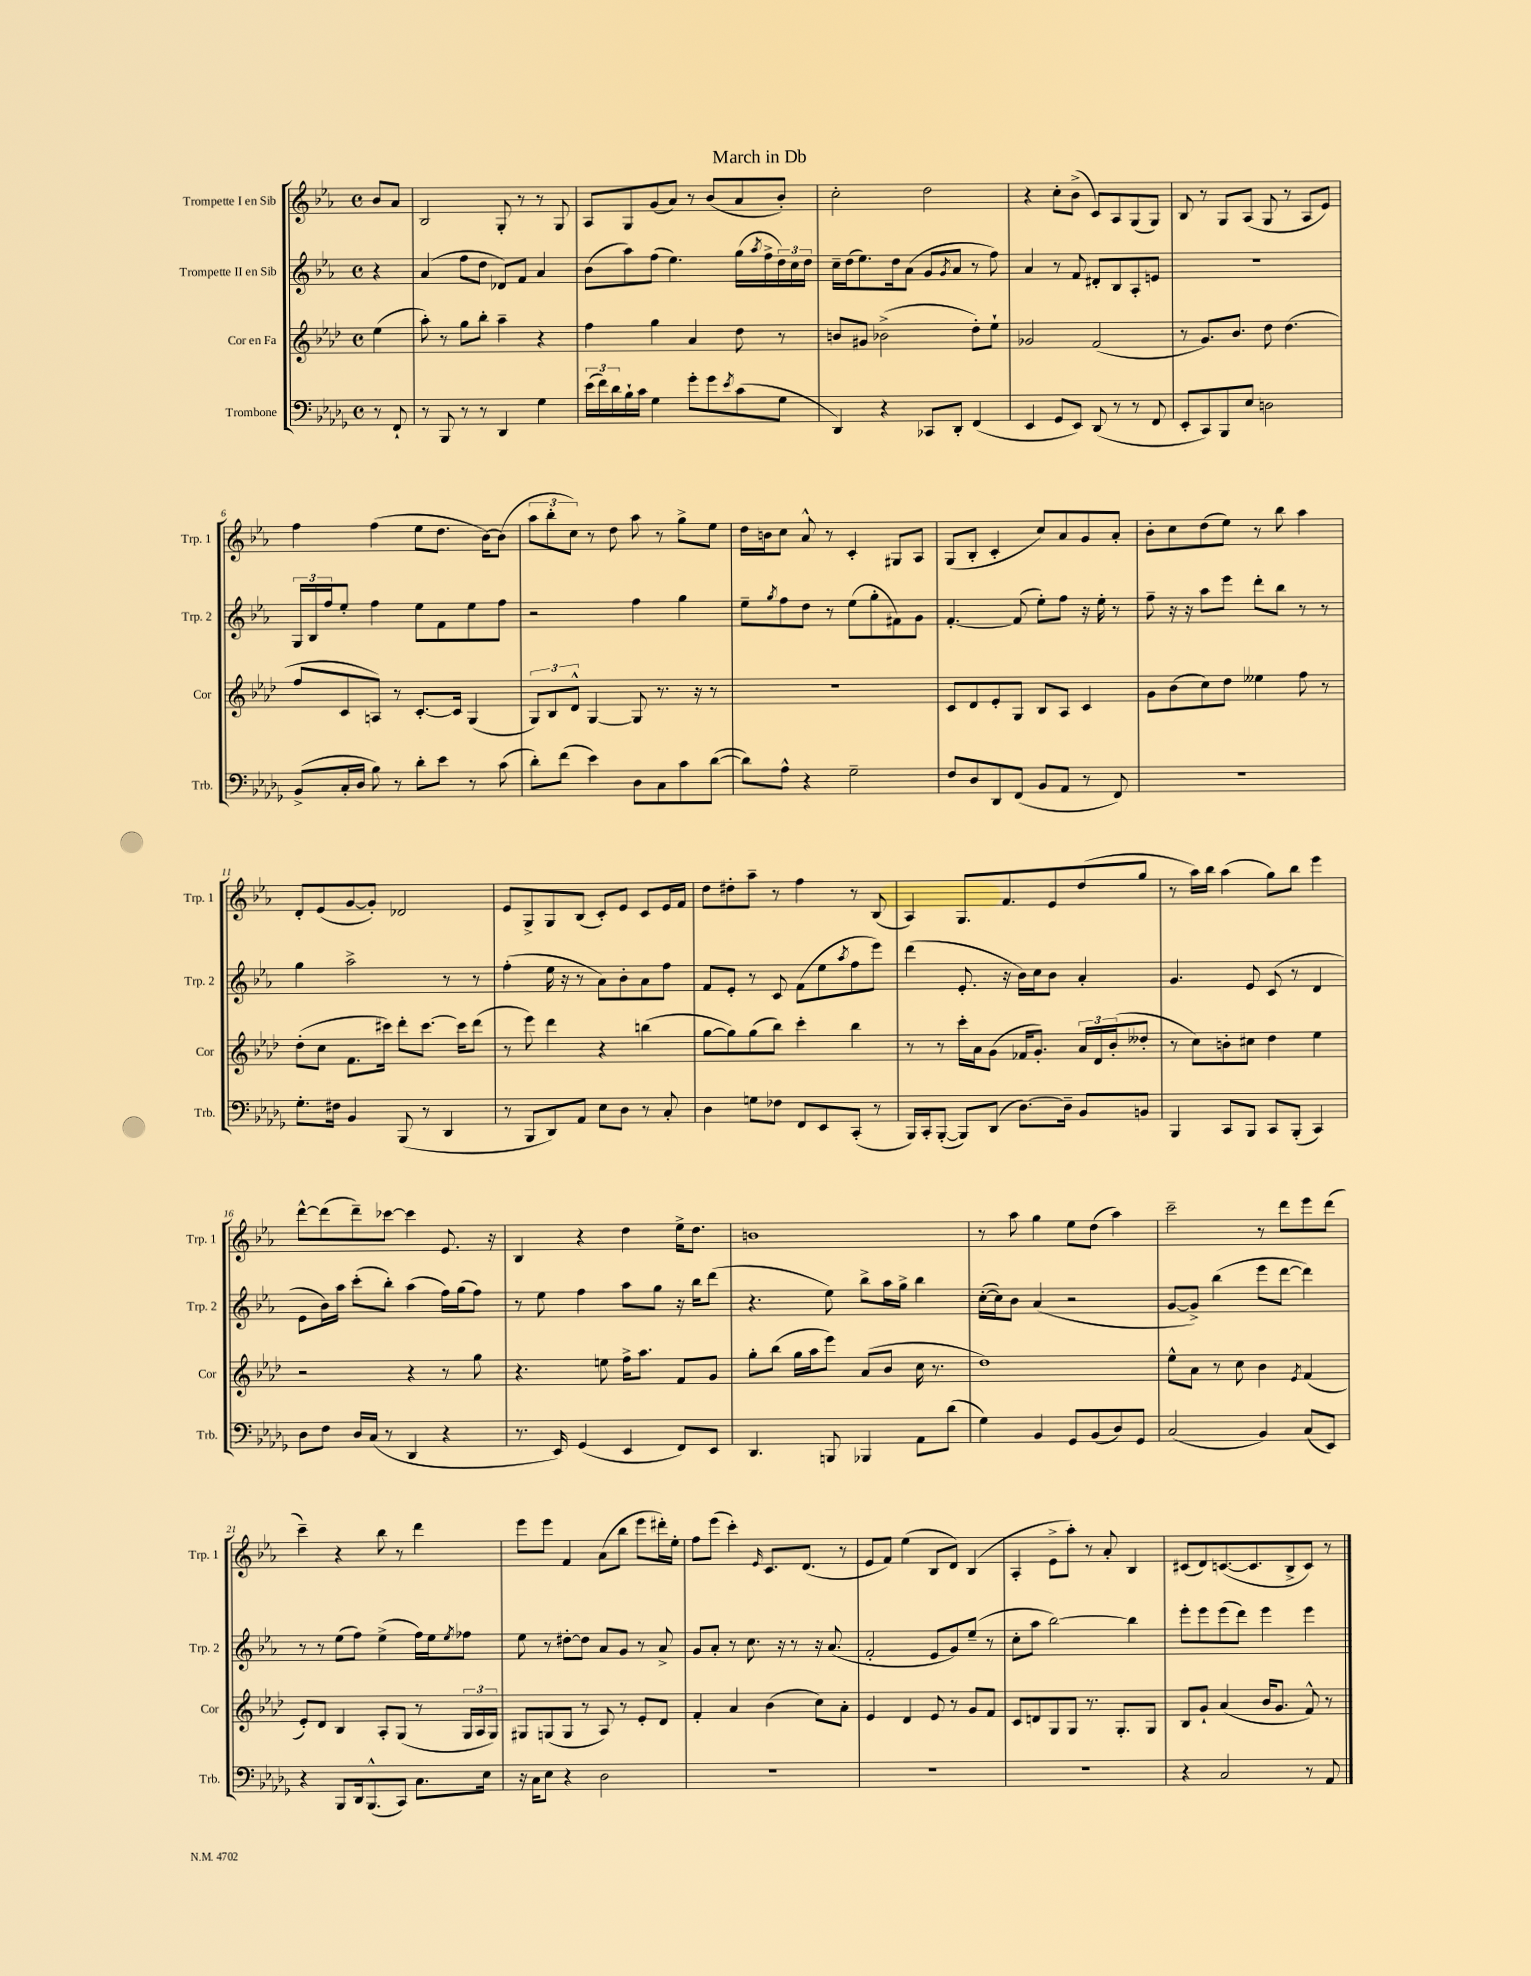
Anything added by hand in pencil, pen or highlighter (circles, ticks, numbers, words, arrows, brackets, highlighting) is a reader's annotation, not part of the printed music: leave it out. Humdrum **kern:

**kern	**kern	**kern	**kern
*staff4	*staff3	*staff2	*staff1
*clefF4	*clefG2	*clefG2	*clefG2
*k[b-e-a-d-g-]	*k[b-e-a-d-]	*k[b-e-a-]	*k[b-e-a-]
*M4/4	*M4/4	*M4/4	*M4/4
*met(c)	*met(c)	*met(c)	*met(c)
8r	(4ee-	4r	8b-
8FF`	.	.	8a-
=	=	=	=
8r	8aa-')	(4a-	2B-
8BBB-	8r	.	.
8r	8gg	8ff	.
8r	8bb-'	8dd	.
4DD-	4aa-~	8d-)	8G'
.	.	8f	8r
4G-	4r	4a-	8r
.	.	.	8G
=	=	=	=
(24e-	4ff	(8b-	8A-
24f)	.	.	.
24d-	.	.	.
16B-`	.	8aa-)	8G
16c	.	.	.
4G-	4gg	(8ff	(8g
.	.	4.ee-)	8a-)
8g-'	4a-	.	8r
8g-	.	.	(8b-
8qe-	.	.	.
(8c	8dd-	(16gg	8a-
.	.	8qaa-	.
.	.	16ff^	.
8G-	8r	24dd)	8b-')
.	.	24cc	.
.	.	24dd	.
=	=	=	=
4DD-)	8b	16cc~	2cc'
.	.	(16dd	.
.	8g#	8.ee-)	.
4r	(2b-^	.	.
.	.	16dd	.
.	.	(8a-	.
8CC-	.	8g	2dd
.	.	8qg	.
8DD-'	.	8a-	.
(4FF	8dd-')	8r	.
.	8ee-`	8ff)	.
=	=	=	=
4EE-	2g-	4a-	4r
8GG-	.	8r	8cc'
8EE-)	.	8f	(8b-^
(8DD-	(2f	8d#'	8c)
8r	.	8B-	8A-
8r	.	8A-'	(8G
8FF	.	8e	8G)
=	=	=	=
8EE-'	8r	1r	8B-
8CC)	8.g)	.	8r
8BBB-	.	.	8G
.	8.b-	.	.
8E-	.	.	(8A-
2D	8dd-	.	8G
.	(4.dd-	.	8r
.	.	.	8A-
.	.	.	8e-)
=	=	=	=
(8BB-^	8ff	24G	4ff
.	.	24B-	.
.	.	24ff	.
16C'	8c	8ee-'	.
16D-	.	.	.
8B-)	8A)	4ff	(4ff
8r	8r	.	.
8d-'	[8.c'	8ee-	8ee-
8e-	.	8f	8.dd
.	16c]	.	.
8r	(4G	8ee-	.
.	.	.	[16b-)
(8c	.	8ff	(8b-]
=	=	=	=
8d-')	12G)	2r	12aa-
.	12B-	.	12bb-'
(8f	.	.	.
.	12d-^^	.	12cc)
4e-)	[4G	.	8r
.	.	.	8dd
8D-	8G]	4ff	8aa-
8C	8.r	.	8r
8c	.	4gg	8gg^
.	16r	.	.
([8d-	8r	.	8ee-
=	=	=	=
8d-])	1r	8ee-~	16dd
.	.	.	16b
.	.	8qgg	.
8A-^^	.	8ff	8cc
4r	.	8dd	8a-^^
.	.	8r	8r
2G-~	.	(8ee-	4c'
.	.	8gg'	.
.	.	8f#)	8G#
.	.	8g	8A-
=	=	=	=
8F	8c	[4.f'	(8G
8D-	8d-	.	8B-'
8DD-	8e-'	.	4c'
(8FF	8G	(8f]	.
8BB-	8B-	8ee-')	8cc)
8AA-	8A-	8ff	8a-
8r	4c	16r	8g
.	.	16ee-'	.
8FF)	.	8r	8a-'
=	=	=	=
1r	8g	8ff~	8b-'
.	(8b-	16r	8cc
.	.	16r	.
.	8cc)	8aa-	(8dd
.	8dd-	8eee-	8ee-)
.	4ee--	8ddd'	8r
.	.	8bb-	8bb-
.	8ff	8r	4aa-
.	8r	8r	.
=	=	=	=
8.G-'	(8dd-'	4gg	8d'
.	8cc	.	(8e-
16F#	.	.	.
4BB-	8.f	2aa-^	[8g
.	.	.	8g'])
.	16ccc#)	.	.
(8BBB-	8ddd-'	.	2d-
8r	[8.ccc#	.	.
4DD-	.	8r	.
.	16ccc#]	.	.
.	(8ddd-	8r	.
=	=	=	=
8r	8r	(4ff'	8e-
8BBB-	8eee-)	.	8G^
8DD-)	4ddd-	16ee-	8G
.	.	16r	.
8AA-	.	8r	(8B-
8E-	4r	8a-)	8c')
8D-	.	8b-'	8e-
8r	(4bb	8a-	8c
8C'	.	8ff	16e-
.	.	.	16f
=	=	=	=
4D-	[8gg	8f	8dd
.	8gg])	8e-'	8dd#'
8G	(8gg	8r	8aa-~
8F-	8bb-)	8c	8r
8FF	4ccc'	(8f	4ff
8EE-	.	8ee-	.
.	.	8qaa-	.
(8CC'	4bb-	8ff	8r
8r	.	8eee-)	(8B-
=	=	=	=
16BBB-)	8r	(4ddd	4A-)
16CC'	.	.	.
([8BBB-'	8r	.	.
8BBB-])	16ccc'	8.e-'	8.G
.	16a-	.	.
(8DD-	(8g	.	.
.	.	16r	8.f
[8.D-)	16f-	16b-)	.
.	8.g')	16cc	.
.	.	8b-	8e-
16D-~]	.	.	.
8BB-	24a-	4a-'	(8dd
.	24d-	.	.
.	(24b-'	.	.
8BB	8dd--'	.	8gg
=	=	=	=
4BBB-	8r	4.g	8r
.	8cc)	.	16aa-)
.	.	.	16bb-
8CC	8b'	.	(4aa-
8BBB-	8cc#	8e-	.
8CC	4dd-	(8c	8gg)
(8BBB-'	.	8r	8bb-
4CC)	4ee-	4d	4eee-
=	=	=	=
8D-	2r	8e-	[8ddd^^
8F	.	16b-)	(8ddd]
.	.	16aa-	.
16D-	.	(8ccc'	8ddd~)
(16C	.	.	.
8r	.	8bb-')	[8ccc-
4DD-	4r	(4aa-	4ccc-]
4r	8r	16ff)	8.e-
.	.	(16gg	.
.	8gg	8ff)	.
.	.	.	16r
=	=	=	=
8.r	4.r	8r	4B-
.	.	8ee-	.
16EE-)	.	.	.
(4GG-	.	4ff	4r
.	8ee	.	.
4EE-	16ff^	8aa-	4dd
.	8.aa-	.	.
.	.	8gg	.
8FF)	8f	16r	16ee-^
.	.	16bb-	8.dd
8EE-	8g	(8ddd	.
=	=	=	=
4.DD-	8gg'	4.r	1b
.	(8bb-	.	.
.	16gg	.	.
.	16aa-	.	.
8BBB	8eee-)	8ee-)	.
4BBB-	(8a-	8bb-^	.
.	8b-	16aa-	.
.	.	16gg^	.
8AA-	16cc	4bb-	.
.	8.r	.	.
(8d-	.	.	.
=	=	=	=
4G-)	1dd-)	([16cc'	8r
.	.	16cc])	.
.	.	8b-	8aa-
4BB-	.	(4a-	4gg
8GG-	.	2r	8ee-
(8BB-	.	.	(8dd
8D-)	.	.	4aa-)
8GG-	.	.	.
=	=	=	=
(2C	8ee-^^	[8g	2ccc~
.	8a-	8g^])	.
.	8r	(4bb-	.
.	8cc	.	.
4BB-)	4b-	8eee-	8r
.	.	[8ddd	8ddd
.	8qe-	.	.
(8C	(4f	4ddd])	8eee-
8EE-)	.	.	(8ddd
=	=	=	=
4r	8e-')	8r	4ccc~)
.	8d-	8r	.
8BBB-	4B-	(8ee-	4r
16DD-	.	8ff)	.
(8.BBB-^^	.	.	.
.	8A-'	(4ee-^	8bb-
8CC)	(8G	.	8r
8.C	8r	16ff)	4ddd
.	.	16ee-	.
.	.	8qee-	.
.	24G	8ff-	.
.	24A-	.	.
16E-	.	.	.
.	24G)	.	.
=	=	=	=
16r	8G#	8ee-	8eee-
16C	.	.	.
8E-	(8G	8r	8eee-
4r	8G	[8dd#'	4f
.	8r	8dd#]	.
2D-	8A-)	8a-	(8a-
.	8r	8g	8bb-
.	8e-'	8r	8eee-
.	8d-	8a-^	16ddd#')
.	.	.	16ee-'
=	=	=	=
1r	4f'	8g	8ff
.	.	8a-'	(8eee-
.	4a-	8r	4ccc')
.	.	8.cc	.
.	.	.	16qqe-
.	(4b-	.	8.c
.	.	16r	.
.	.	8r	.
.	.	.	(8.d
.	8cc)	16r	.
.	.	(8.a-	.
.	8a-'	.	8r
=	=	=	=
1r	4e-	2f'	8e-
.	.	.	8f)
.	4d-	.	(4ee-
.	8e-	8e-	8B-
.	8r	8g)	8d)
.	8g	(8ee-~	(4B-
.	8f	8r	.
=	=	=	=
1r	8c	8cc'	4A-'
.	8d	8aa-	.
.	8G	[2bb-)	8e-^
.	8G	.	8aa-')
.	8.r	.	8r
.	.	.	8a-'
.	8.G'	.	.
.	.	4bb-]	4B-
.	8G	.	.
=	=	=	=
4r	8B-	8eee-'	(8c#
.	8g`	8eee-	8d)
2C	(4a-	(8eee-	([8.c
.	.	8ddd)	.
.	.	.	8.c]
.	16b-	4eee-	.
.	8.g	.	.
.	.	.	8B-^
8r	8f^^)	4eee-	8c)
8AA-	8r	.	8r
==	==	==	==
*-	*-	*-	*-
